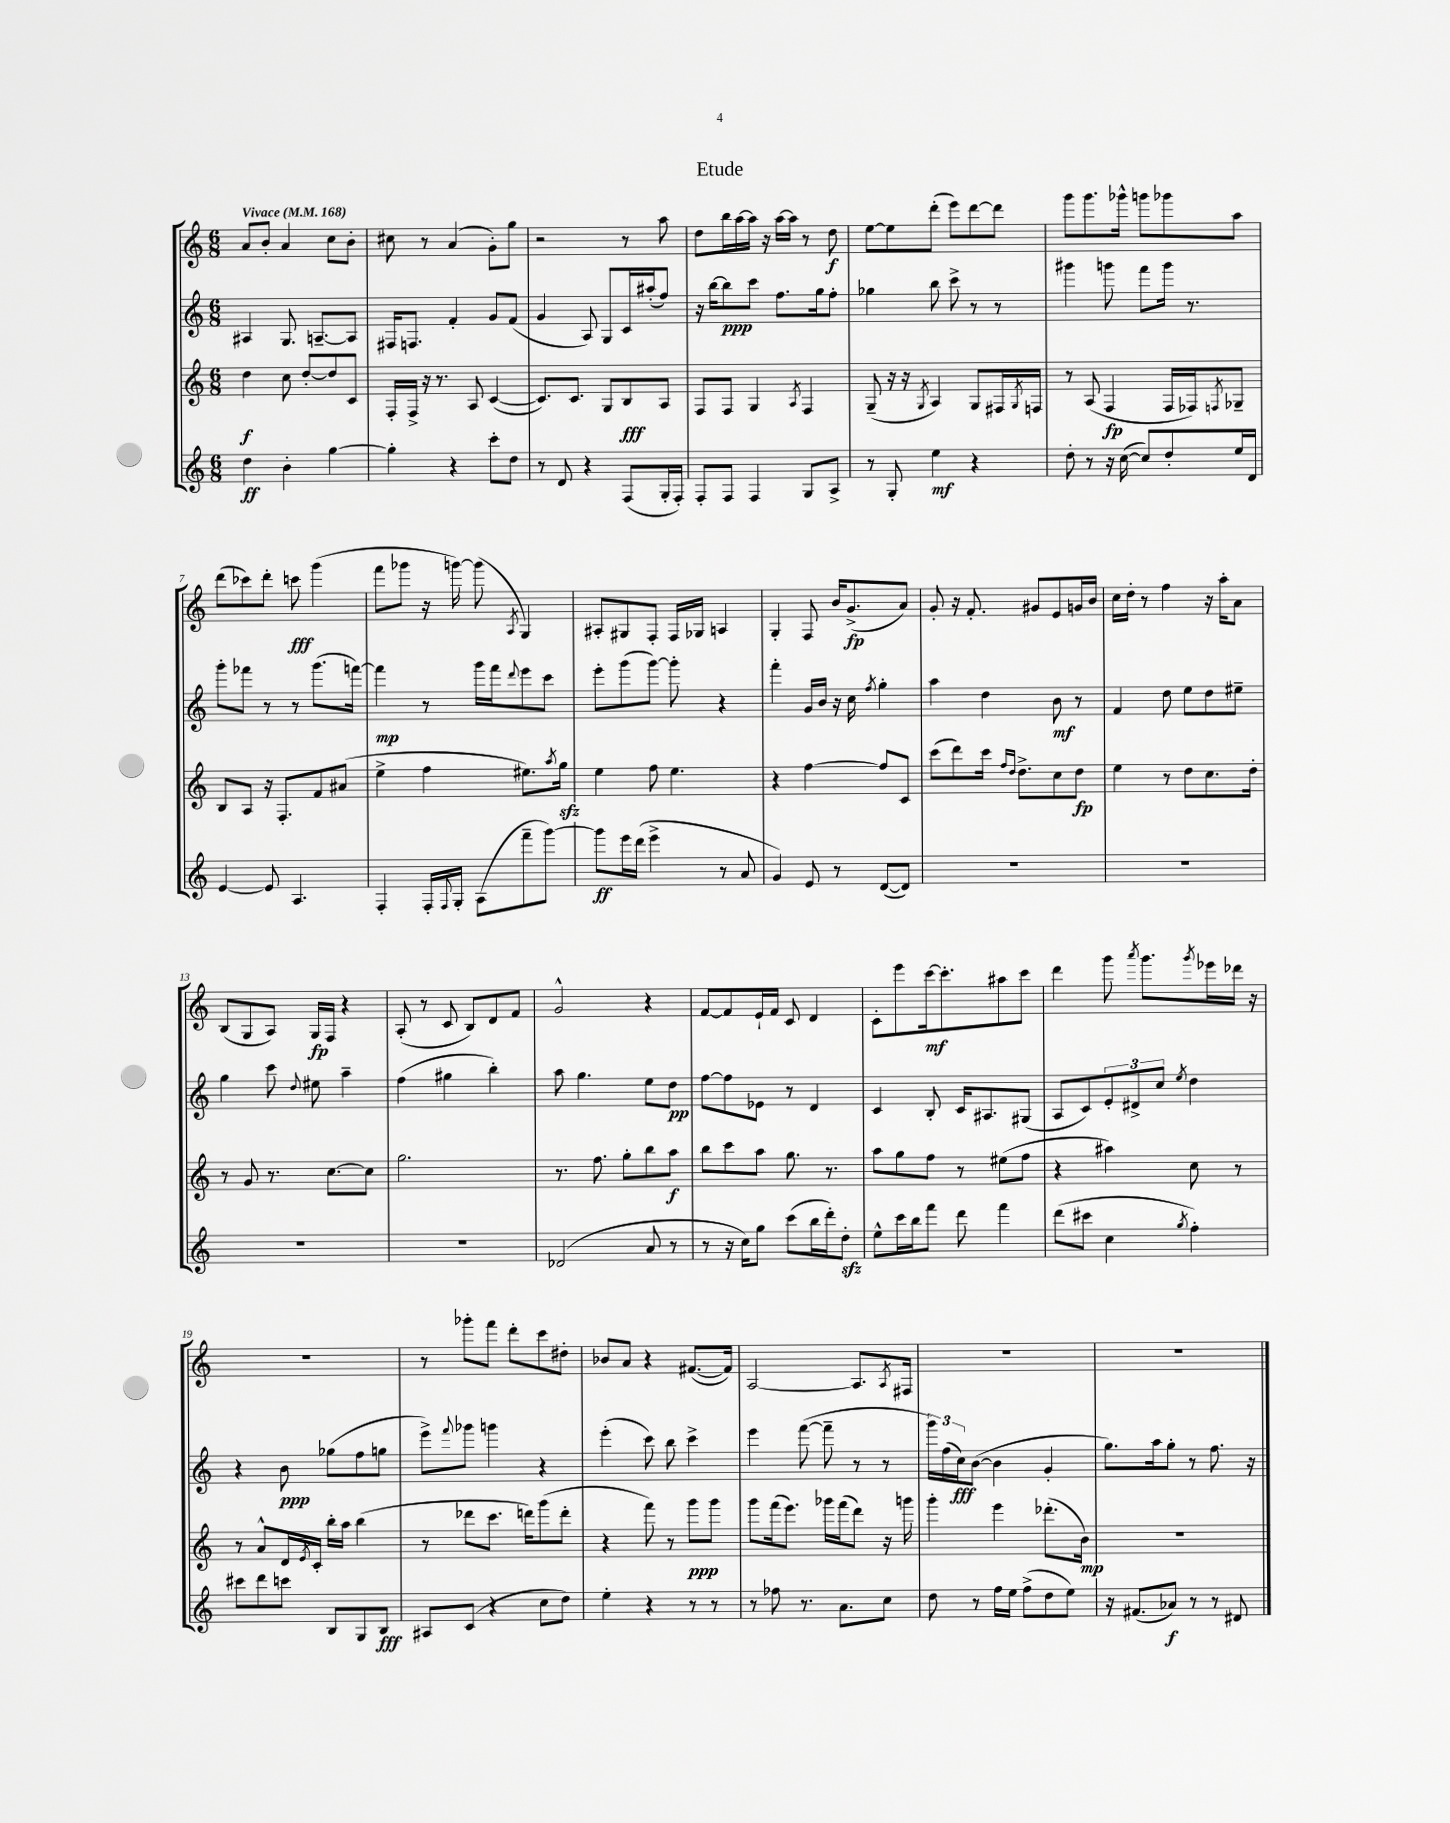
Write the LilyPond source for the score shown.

\header { title = "Etude" }
<<
\new StaffGroup <<
\new Staff = "s0" {
    \clef treble \key c \major \numericTimeSignature \time 6/8 \tempo "Vivace" 4 = 168
    a'8 b'8-. a'4 c''8 b'8-. |
    cis''8 r8 a'4( g'8-.) g''8 |
    r2 r8 a''8 |
    d''8 b''16 a''16~ a''16 r16 a''16~ a''16 r8 d''8\f |
    e''8~ e''8 d'''8-.( e'''8) d'''8~ d'''8 |
    g'''8 g'''8. ges'''16-^ g'''8 ges'''8 a''8 |
    d'''8( ces'''8) d'''8-. c'''8\fff g'''4( |
    f'''8 ges'''8 r16 g'''16~) g'''8( \acciaccatura { a8 } g4) |
    ais8-. gis8 f8-. f16 ges16 a4 |
    g4-. f8 b'16 g'8.->\fp( a'8) |
    g'8-. r16 f'8.-. gis'8 e'8 g'16 b'16 |
    c''16 d''16-. r8 f''4 r16 a''16-. a'8 |
    b8( g8 a8) g16\fp f16 r4 |
    a8-.( r8 c'8 b8) d'8 f'8 |
    g'2-^ r4 |
    f'8~ f'8 e'16-! f'16 c'8 d'4 |
    c'8-. e'''8 c'''16~\mf c'''8.-. ais''8 c'''8 |
    d'''4 g'''8 \acciaccatura { a'''8 } g'''8. \acciaccatura { g'''8 } ees'''16 des'''16 r16 |
    R2. |
    r8 ges'''8-. f'''8 d'''8-. c'''8 dis''8-. |
    bes'8 a'8 r4 fis'8.~( fis'16) |
    a2~ a8. \acciaccatura { a8 } fis16 |
    R2. |
    R2. \bar "|." |
}
\new Staff = "s1" {
    \clef treble \key c \major \numericTimeSignature \time 6/8
    ais4 g8. a8.~-- a8 |
    fis16 f8. f'4-. g'8 f'8( |
    g'4 a8) g8 c'16 ais''16-.( f''8) |
    r16 b''16~ b''8\ppp c'''8 f''8. g''16 f''8-. |
    ges''4 b''8 c'''8-> r8 r8 |
    gis'''4 g'''8 f'''8 g'''16 r8. |
    g'''8-. fes'''8 r8 r8 g'''8.( f'''16~) |
    f'''4\mp r8 g'''16 f'''16 \appoggiatura { d'''8 } e'''8 c'''8 |
    e'''8-. g'''8( g'''8~) g'''8-. r4 |
    f'''4-. g'16 b'16 r16 c''16 \acciaccatura { f''8 } g''4-. |
    a''4 d''4 b'8\mf r8 |
    f'4 d''8 e''8 d''8 eis''8-- |
    g''4 c'''8 \appoggiatura { d''8 } eis''8 a''4-- |
    f''4( gis''4 b''4-.) |
    a''8 g''4. e''8 d''8\pp |
    f''8~ f''8 ees'8 r8 d'4 |
    c'4 b8-. c'16 ais8. gis8( |
    a8 c'8) \tuplet 3/2 { e'8-. dis'8-> c''8 } \acciaccatura { e''8 } d''4 |
    r4 b'8\ppp ges''8( f''8 g''8 |
    e'''8->) \appoggiatura { f'''8 } ges'''8 g'''4 r4 |
    e'''4-.( c'''8) b''8 c'''4-> |
    e'''4 f'''8~( f'''8-- r8 r8 |
    \tuplet 3/2 { g'''16) f''16( c''16\fff) } b'8~( b'4 g'4-. |
    g''8.) a''16 g''8-. r8 f''8. r16 \bar "|." |
}
\new Staff = "s2" {
    \clef treble \key c \major \numericTimeSignature \time 6/8
    d''4\f c''8 d''8~-. d''8 c'8 |
    f16-. f16-> r16 r8. a8 c'4~( |
    c'8.) c'8. g8 b8\fff a8 |
    f8 f8 g4 \acciaccatura { a8 } f4 |
    g8--( r16 r16 \acciaccatura { g8 } a4) g8 fis16 \acciaccatura { g8 } f16 |
    r8 a8( f4\fp f16 fes16) \acciaccatura { f8 } ges8-- |
    b8 a8 r16 f8.-. f'8 ais'8( |
    e''4-> f''4 eis''8.) \acciaccatura { a''8 } g''16\sfz |
    e''4 f''8 e''4. |
    r4 f''4~ f''8 c'8 |
    c'''8( d'''8) c'''16 \grace { f''16 d''16 } d''8.-> c''8 d''8\fp |
    e''4 r8 d''8 c''8. d''16-. |
    r8 g'8 r8. c''8.~ c''8 |
    g''2. |
    r8. f''8. g''8-. b''8 a''8\f |
    b''8 c'''8 a''8 g''8. r8. |
    a''8 g''8 f''8 r8 eis''8( f''8 |
    r4 ais''4) c''8 r8 |
    r8 a'8-^ d'16 \acciaccatura { e'8 } c'16-. b''16-. a''16 b''4( |
    r8 des'''8 c'''8. d'''16) g'''8( d'''8-. |
    r4 f'''8) r8 g'''8\ppp g'''8 |
    g'''8 f'''16( e'''8.) ges'''16 f'''16( d'''8) r16 g'''16 |
    g'''4-. e'''4 des'''8.-.( b'16\mp) |
    R2. \bar "|." |
}
\new Staff = "s3" {
    \clef treble \key c \major \numericTimeSignature \time 6/8
    d''4\ff b'4-. g''4~ |
    g''4-. r4 c'''8-. d''8 |
    r8 d'8 r4 f8( g16-. f16-.) |
    f8-. f8 f4 g8 a8-> |
    r8 g8-. e''4\mf r4 |
    d''8-. r8 r16 c''16~( c''8) d''8-. e''16 d'16 |
    e'4~ e'8 a4. |
    f4-. f16-. \appoggiatura { f8 } g16-. a8( f'''8-- g'''8~) |
    g'''8\ff e'''16 d'''16( e'''4-> r8 a'8 |
    g'4) e'8 r8 d'8~( d'8) |
    R2. |
    R2. |
    R2. |
    R2. |
    des'2( a'8 r8 |
    r8 r16 c''16) g''8 c'''8( b''16 d'''16-.) d''8-.\sfz |
    e''8-^ c'''16 b''16 f'''8 d'''8 f'''4 |
    d'''8( cis'''8 c''4 \acciaccatura { g''8 } f''4-.) |
    cis'''8 d'''8 c'''8 b8 g8 b8\fff |
    ais8 c'8( r4 c''8 d''8) |
    e''4-. r4 r8 r8 |
    r8 fes''8 r8. a'8. c''8 |
    d''8 r8 f''16 e''16 f''8->( d''8 e''8) |
    r16 fis'8.( aes'8\f) r8 r8 dis'8 \bar "|." |
}
>>
>>
